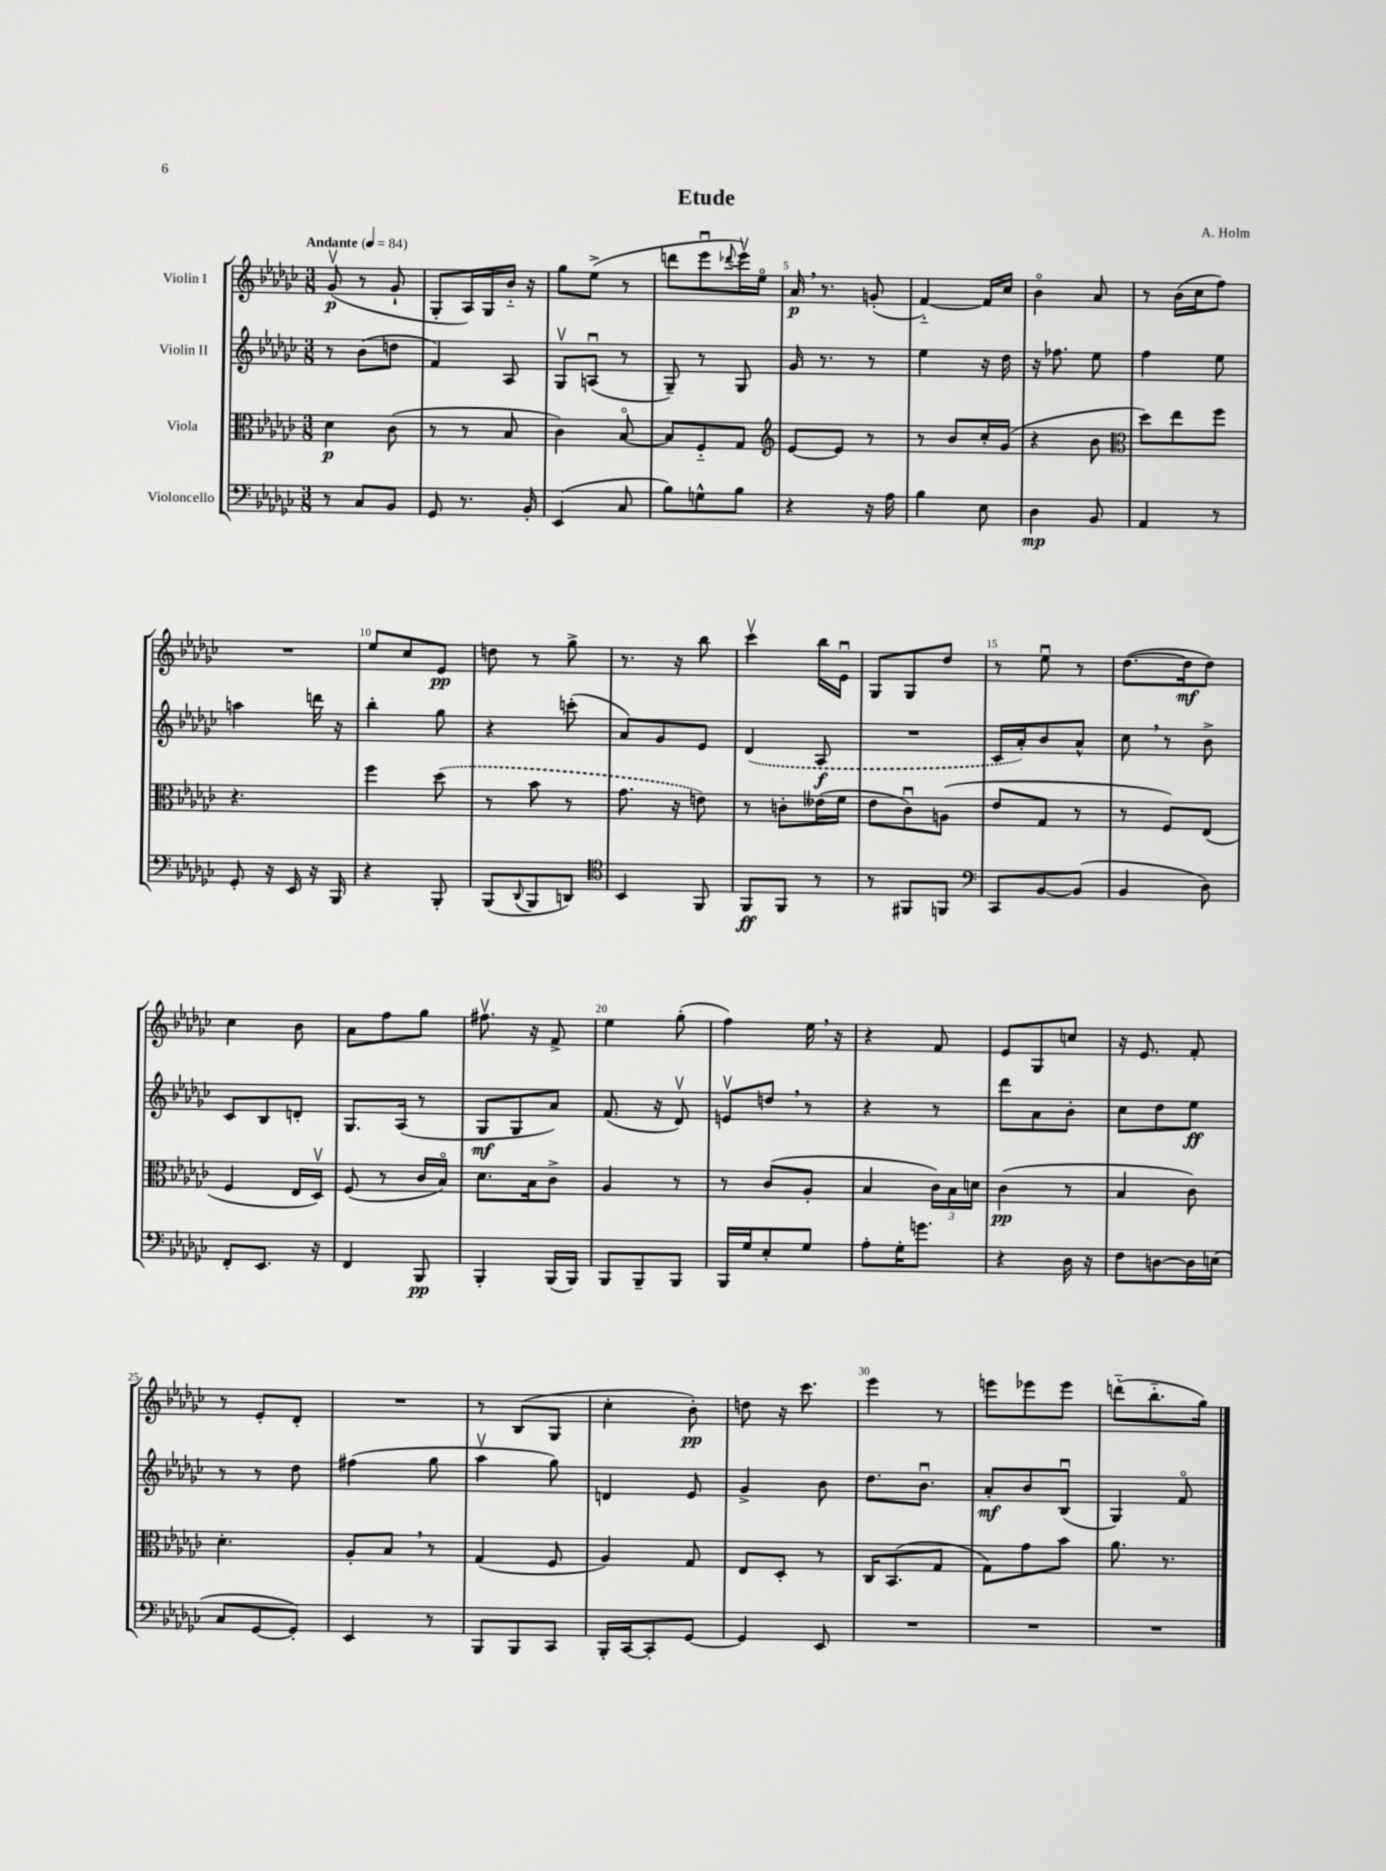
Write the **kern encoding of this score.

**kern	**kern	**kern	**kern
*staff4	*staff3	*staff2	*staff1
*clefF4	*clefC3	*clefG2	*clefG2
*k[b-e-a-d-g-c-]	*k[b-e-a-d-g-c-]	*k[b-e-a-d-g-c-]	*k[b-e-a-d-g-c-]
*M3/8	*M3/8	*M3/8	*M3/8
*MM84	*MM84	*MM84	*MM84
8r	4d-	8r	(8g-v
8C-	.	(8b-	8r
8BB-	(8c-	8dd	8g-`
=	=	=	=
8GG-	8r	4f)	8G-'
8.r	8r	.	16A-)
.	.	.	16G-
.	8B-	8A-	16b-'~
16BB-'	.	.	16r
=	=	=	=
(4EE-	4c-)	8G-v	8gg-
.	.	(8Au	(8ee-^
8C-	[8B-o	8r	8r
=	=	=	=
8B-)	8B-]	8G-~)	8ddd
8G^^	8F'~	8r	8eee-u
.	.	.	8qqddd-
8B-	8G-	8G-	16eee-v)
.	.	.	16ee-o
=	=	=	=
*	*clefG2	*	*
4r	[8e-	16g-	16a-
.	.	8.r	8.r
.	8e-]	.	.
16r	8r	8r	(8g'
16A-	.	.	.
=	=	=	=
4B-	8r	4ee-	[4f'~)
.	8b-	.	.
8E-	16cc-'	16r	16f]
.	(16g-	16dd-	16cc-
=	=	=	=
4D-	4r	16r	4b-o
.	.	8.ff-	.
8BB-	8b-	8ee-	8a-
=	=	=	=
*	*clefC3	*	*
4AA-	8dd-)	4ff	8r
.	8ee-	.	(16b-
.	.	.	16cc-
8r	8ff	8ee-	8ff)
=	=	=	=
8GG-'	4.r	4aa	4.r
16r	.	.	.
16EE-	.	.	.
16r	.	16ddd	.
16BBB-	.	16r	.
=	=	=	=
4r	4ff	4bb-'	8ee-
.	.	.	8cc-
8BBB-'	(8dd-	8gg-	8e-
=	=	=	=
(8BBB-	8r	4r	8dd
8qqDD-	.	.	.
8BBB-	8b-	.	8r
8DD)	8r	(8ccc'	8gg-^
=	=	=	=
*clefC4	*	*	*
4BB-	8.g-	8a-)	8.r
.	.	8g-	.
.	16r	.	16r
8FF	8e)	8e-	8bb-
=	=	=	=
8FF	8r	(4d-	4ccc-v
8FF	8c'	.	.
8r	(16e--	8A-	16bb-
.	16f	.	16e-u
=	=	=	=
8r	8e-	4.r	8G-
8FF#	8c-u)	.	8G-
8FF	(8A	.	8dd-
=	=	=	=
*clefF4	*	*	*
8CC-	8e-	16c-	8r
.	.	16a-')	.
[8BB-	8G-	8b-	8ee-u
(8BB-]	8r	8a-^^	8r
=	=	=	=
4BB-	8r	8cc-	([8.dd-
.	8F)	8r	.
.	.	.	16dd-]
8D-)	(8E-	8b-^	8dd-)
=	=	=	=
8FF'	4F	8c-	4cc-
8.EE-	.	8B-	.
.	16E-	8d'	8b-
16r	16D-v)	.	.
=	=	=	=
4FF	(8F	8.G-	8a-
.	8r	.	8ff
.	.	(16A-	.
8BBB-	16c-	8r	8gg-
.	16B-o)	.	.
=	=	=	=
4BBB-'	8.d-	8G-	8.ff#v
.	.	8G-	.
.	16B-	.	16r
(16BBB-	8c-^	8a-)	8f^
16BBB-)	.	.	.
=	=	=	=
8BBB-	4A-	(8.f	4ee-
8BBB-~	.	.	.
.	.	16r	.
8BBB-	8r	8d-v)	(8gg-'
=	=	=	=
16BBB-	8r	8ev	4ff)
16G-	.	.	.
8E-'	(8c-	8dd	.
8G-	8A-'	8r	16ee-
.	.	.	16r
=	=	=	=
8A-'	4B-	4r	4r
16G-'	.	.	.
8.g	.	.	.
.	24c-)	8r	8f
.	24B-	.	.
.	24d	.	.
=	=	=	=
4r	(4c-	8ddd-	8e-
.	.	8a-	8G-
16D-	8r	8b-'	8cc
16r	.	.	.
=	=	=	=
8F	4B-	8cc-	16r
.	.	.	8.e-
[8D	.	8dd-	.
16D]	8c-)	8ee-	8f'
(16E	.	.	.
=	=	=	=
8C-	4.d-'	8r	8r
[8GG-	.	8r	8e-'
8GG-'])	.	8dd-	8d-'
=	=	=	=
4EE-	8A-'	(4ff#	4.r
.	8B-	.	.
8r	8r	8gg-	.
=	=	=	=
8BBB-	(4G-	4aa-v	8r
8BBB-	.	.	(8B-
8CC-	8F	8gg-)	8G-
=	=	=	=
16BBB-'	4A-)	4d	4cc-'
[16CC-	.	.	.
8CC-']	.	.	.
[8GG-	8G-	8e-	8b-')
=	=	=	=
4GG-]	8E-	4g-^	8dd
.	8D-'	.	16r
.	.	.	8.ccc-
8EE-	8r	8b-	.
=	=	=	=
4.r	16C-	8.dd-	4eee-
.	(8.BB-	.	.
.	.	8.b-u	.
.	8G-	.	8r
=	=	=	=
4.r	8G-)	8a-'	8eee
.	8g-	8b-	8eee-
.	8b-	(8B-u	8eee-
=	=	=	=
4.r	8.a-	4G-)	(8ddd'~
.	.	.	8.bb-'~
.	8.r	.	.
.	.	8fo	.
.	.	.	16gg-)
==	==	==	==
*-	*-	*-	*-
